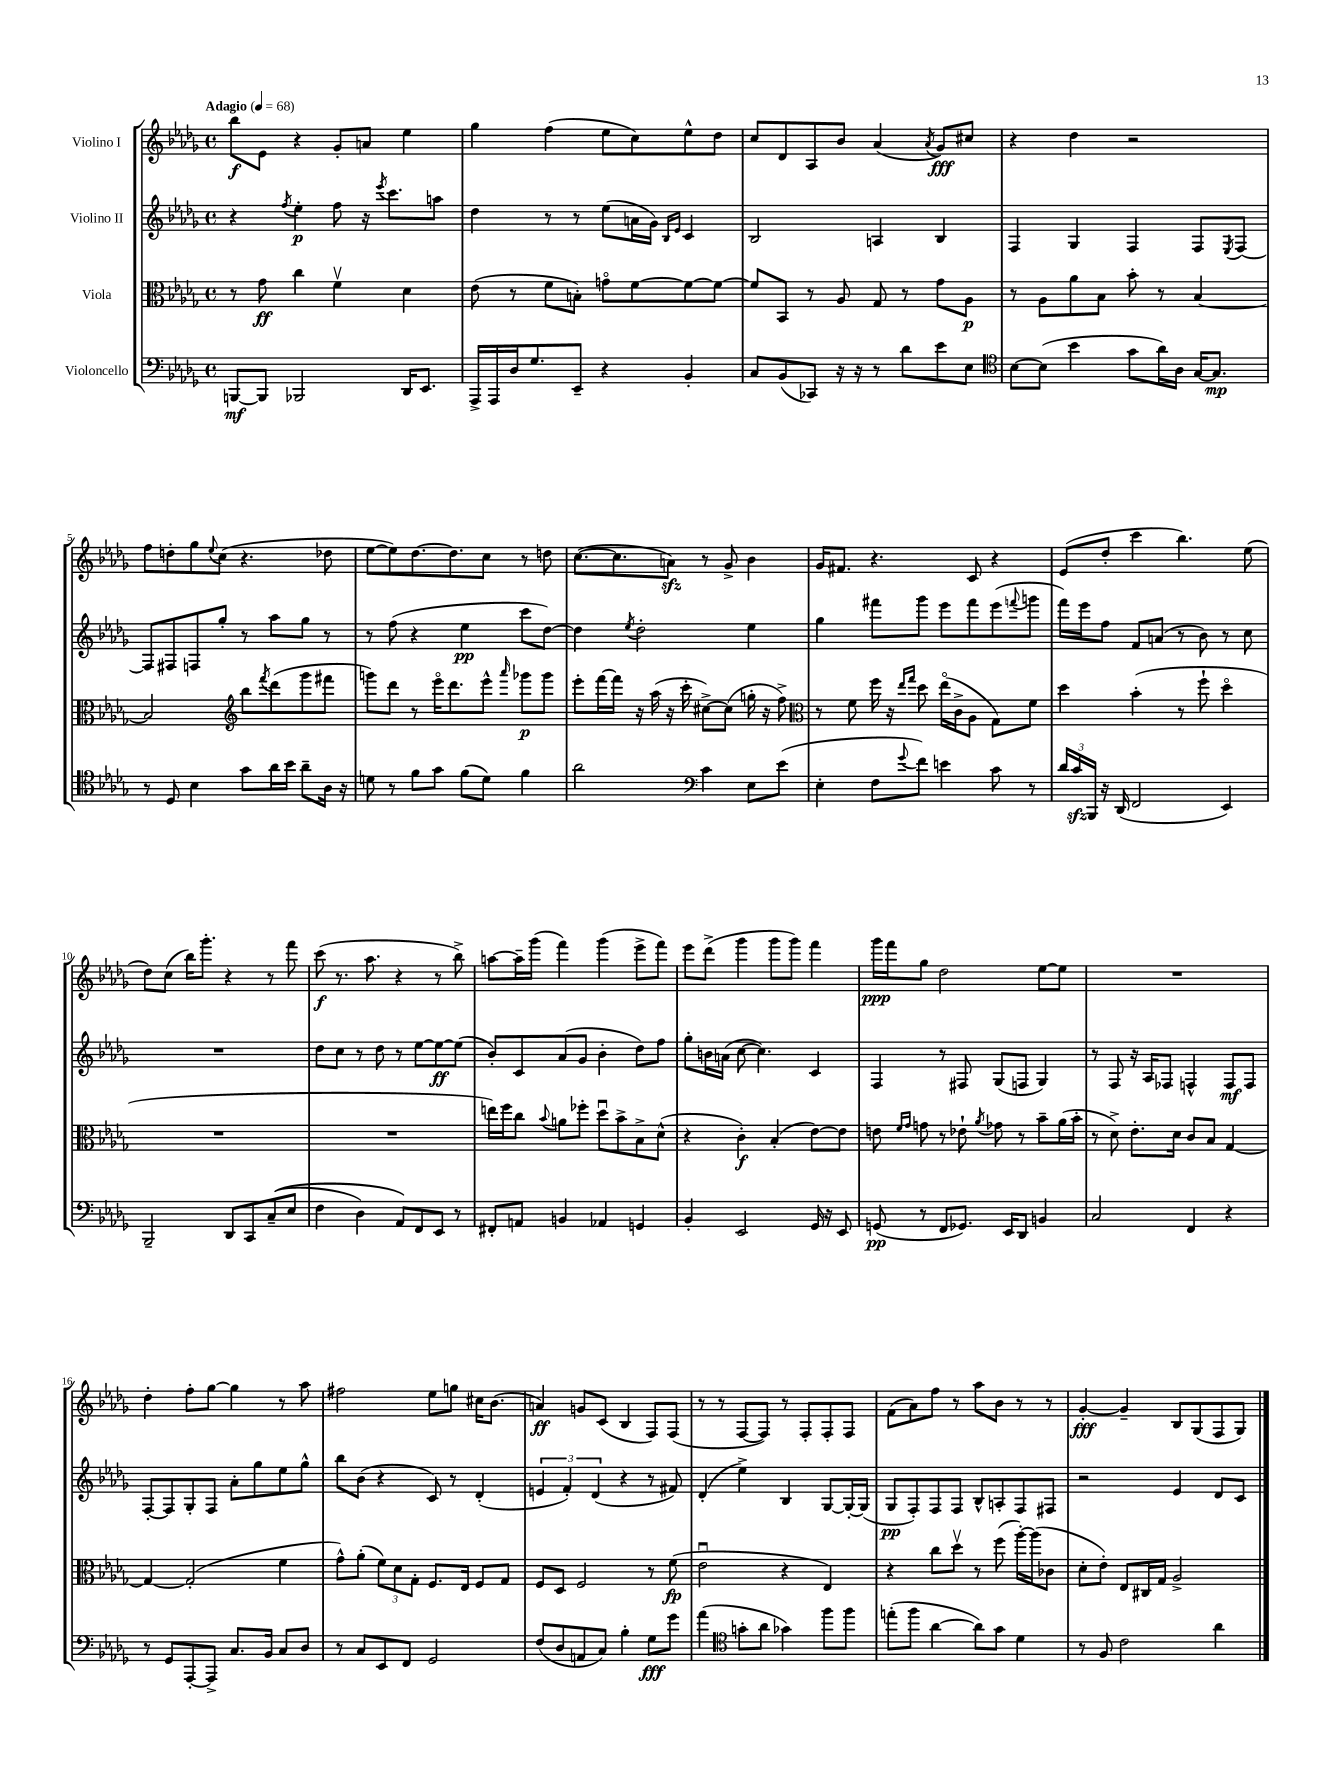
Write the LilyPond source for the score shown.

<<
\new StaffGroup <<
\new Staff = "s0" \with { instrumentName = "Violino I" } {
    \clef treble \key des \major \defaultTimeSignature \time 4/4 \tempo "Adagio" 4 = 68
    bes''8\f ees'8 r4 ges'8-. a'8 ees''4 |
    ges''4 f''4( ees''8 c''8) ees''8-^ des''8 |
    c''8 des'8 aes8 bes'8 aes'4( \acciaccatura { aes'8 } ges'8\fff) cis''8 |
    r4 des''4 r2 |
    f''8 d''8-. ges''8 \appoggiatura { ees''8 } c''8( r4. des''8 |
    ees''8~ ees''8) des''8.~ des''8. c''8 r8 d''8 |
    c''8.~( c''8. a'8\sfz) r8 ges'8-> bes'4 |
    ges'16 fis'8. r4. c'8 r4 |
    ees'8( des''8-. c'''4 bes''4.) ees''8( |
    des''8) c''8( bes''16) ges'''8.-. r4 r8 f'''8 |
    c'''8\f( r8. aes''8. r4 r8 bes''8->) |
    a''8~ a''16-- ges'''16( f'''4) ges'''4( ees'''8-> f'''8) |
    ees'''8 des'''8->( ges'''4 ges'''8 ges'''8) f'''4 |
    ges'''16\ppp f'''16 ges''8 des''2 ees''8~ ees''8 |
    R1 |
    des''4-. f''8-. ges''8~ ges''4 r8 aes''8 |
    fis''2 ees''8 g''8 cis''16 bes'8.( |
    a'4\ff) g'8 c'8( bes4 f8) f8( |
    r8 r8 f8~ f8) r8 f8-. f8-. f8 |
    f'8( aes'8) f''8 r8 aes''8 bes'8 r8 r8 |
    ges'4~-.\fff ges'4-- bes8 ges8( f8 ges8) \bar "|." |
}
\new Staff = "s1" \with { instrumentName = "Violino II" } {
    \clef treble \key des \major \defaultTimeSignature \time 4/4
    r4 \acciaccatura { f''8 } ees''4-.\p f''8 r16 \acciaccatura { ees'''8 } c'''8. a''8 |
    des''4 r8 r8 ees''8( a'16 ges'16) \grace { bes16 ees'16 } c'4 |
    bes2 a4 bes4 |
    f4 ges4 f4 f8 \acciaccatura { ees8 } f8~ |
    f8 fis8 f8 ges''8-. r8 aes''8 ges''8 r8 |
    r8 f''8( r4 ees''4\pp c'''8 des''8~) |
    des''4 \acciaccatura { ees''8 } des''2-. ees''4 |
    ges''4 fis'''8 ges'''8 ees'''8 fis'''8 ees'''8( \appoggiatura { f'''8 } g'''8 |
    f'''16) ees'''16 f''8 f'8 a'8( r8 bes'8) r8 c''8 |
    R1 |
    des''8 c''8 r8 des''8 r8 ees''8~ ees''8~\ff ees''8( |
    bes'8-.) c'8 aes'8( ges'8 bes'4-. des''8) f''8 |
    ges''8-. b'16 a'16( c''8~ c''4.) c'4 |
    f4 r8 fis8 ges8( f8 ges4) |
    r8 f8 r16 aes16 fes8 f4-^ f8\mf f8 |
    f8~-. f8 ges8-. f8 aes'8-. ges''8 ees''8 ges''8-^ |
    bes''8 bes'8( r4 c'8) r8 des'4-.( |
    \tuplet 3/2 { e'4 f'4-.) des'4( } r4 r8 fis'8) |
    des'4-.( ees''4->) bes4 ges8~ ges16~-. ges16( |
    ges8\pp f8-.) f8 f8 bes8-^ a8-. f8 fis8 |
    r2 ees'4 des'8 c'8 \bar "|." |
}
\new Staff = "s2" \with { instrumentName = "Viola" } {
    \clef alto \key des \major \defaultTimeSignature \time 4/4
    r8 ges'8\ff c''4 f'4\upbow des'4 |
    ees'8( r8 f'8 b8-.) g'8\flageolet f'8~ f'8~ f'8~ |
    f'8 bes,8 r8 aes8 ges8 r8 ges'8 aes8\p |
    r8 aes8 aes'8 bes8 bes'8-. r8 bes4~ |
    bes2 \clef treble bes''8 \acciaccatura { f'''8 } des'''8( ges'''8 fis'''8 |
    g'''8) des'''8 r8 ees'''16\flageolet des'''8. ees'''8-^ \grace { aes'''16 } ges'''8\p ges'''8 |
    ees'''8-. f'''16~ f'''16 r16 aes''16( r16 c'''16-. cis''8~->) cis''8( g''16-. r16 f''8->) |
    \clef alto r8 f'8 f''16 r16 \grace { ees''16 ges''16 } des''8 ees''16\flageolet( c'16-> aes8 ges8) f'8 |
    des''4 bes'4-.( r8 f''8-! des''4\flageolet |
    R1 |
    R1 |
    e''16) f''16 c''8 \appoggiatura { bes'8 } a'8 fes''8-. des''8\downbow bes'8-> bes8-> des'8-^( |
    r4 c'4-.\f) bes4-.( ees'8~) ees'8 |
    e'8 \grace { f'16 ges'16 } g'8 r8 ees'8-! \acciaccatura { aes'8 } ges'8 r8 bes'8-- aes'16( bes'16-. |
    r8 des'8->) ees'8.-. des'16 c'8 bes8 ges4~ |
    ges4~ ges2-.( f'4 |
    ges'8-^) aes'8-.( \tuplet 3/2 { f'8) des'8 ges8-. } f8. ees16 f8 ges8 |
    f8 des8 f2 r8 f'8\fp( |
    ees'2\downbow r4 ees4) |
    r4 c''8 des''8\upbow r8 f''8( aes''16~-.) aes''16( ces'8 |
    des'8-. ees'8-.) ees8 cis16 ges16 aes2-> \bar "|." |
}
\new Staff = "s3" \with { instrumentName = "Violoncello" } {
    \clef bass \key des \major \defaultTimeSignature \time 4/4
    b,,8~\mf b,,8 bes,,2 des,16 ees,8. |
    aes,,16-> aes,,16 des16 ges8. ees,8-- r4 bes,4-. |
    c8 bes,8( ces,8) r16 r16 r8 des'8 ees'8 ees8 |
    \clef tenor bes8~ bes8( bes'4 ges'8 aes'16) aes16 ges16~ ges8.\mp |
    r8 des8 bes4 ges'8 aes'16 bes'16 aes'8-- aes16 r16 |
    d'8 r8 f'8 ges'8 f'8( d'8) f'4 |
    aes'2 \clef bass c'4 ees8 ees'8( |
    ees4-. f8 \appoggiatura { ges'8 } f'8) e'4 c'8 r8 |
    \tuplet 3/2 { des'16 c'16\sfz bes,,16 } r16 des,16( f,2 ees,4) |
    bes,,2-- des,8 c,8 c8--(\( ees8 |
    f4 des4) aes,8\) f,8 ees,8 r8 |
    fis,8-. a,8 b,4 aes,4 g,4 |
    bes,4-. ees,2 ges,16 r16 ees,8 |
    g,8\pp( r8 f,8 ges,8.) ees,16 des,8 b,4 |
    c2 f,4 r4 |
    r8 ges,8 aes,,8~-. aes,,8-> c8. bes,16 c8 des8 |
    r8 c8 ees,8 f,8 ges,2 |
    f8( des8 a,8 c8) bes4-. ges8\fff ges'8 |
    aes'4( \clef tenor g'8-. aes'8 ges'4) f''8 f''8 |
    e''8-.( f''8 aes'4~ aes'8) ges'8 des'4 |
    r8 f8 c'2 aes'4 \bar "|." |
}
>>
>>
